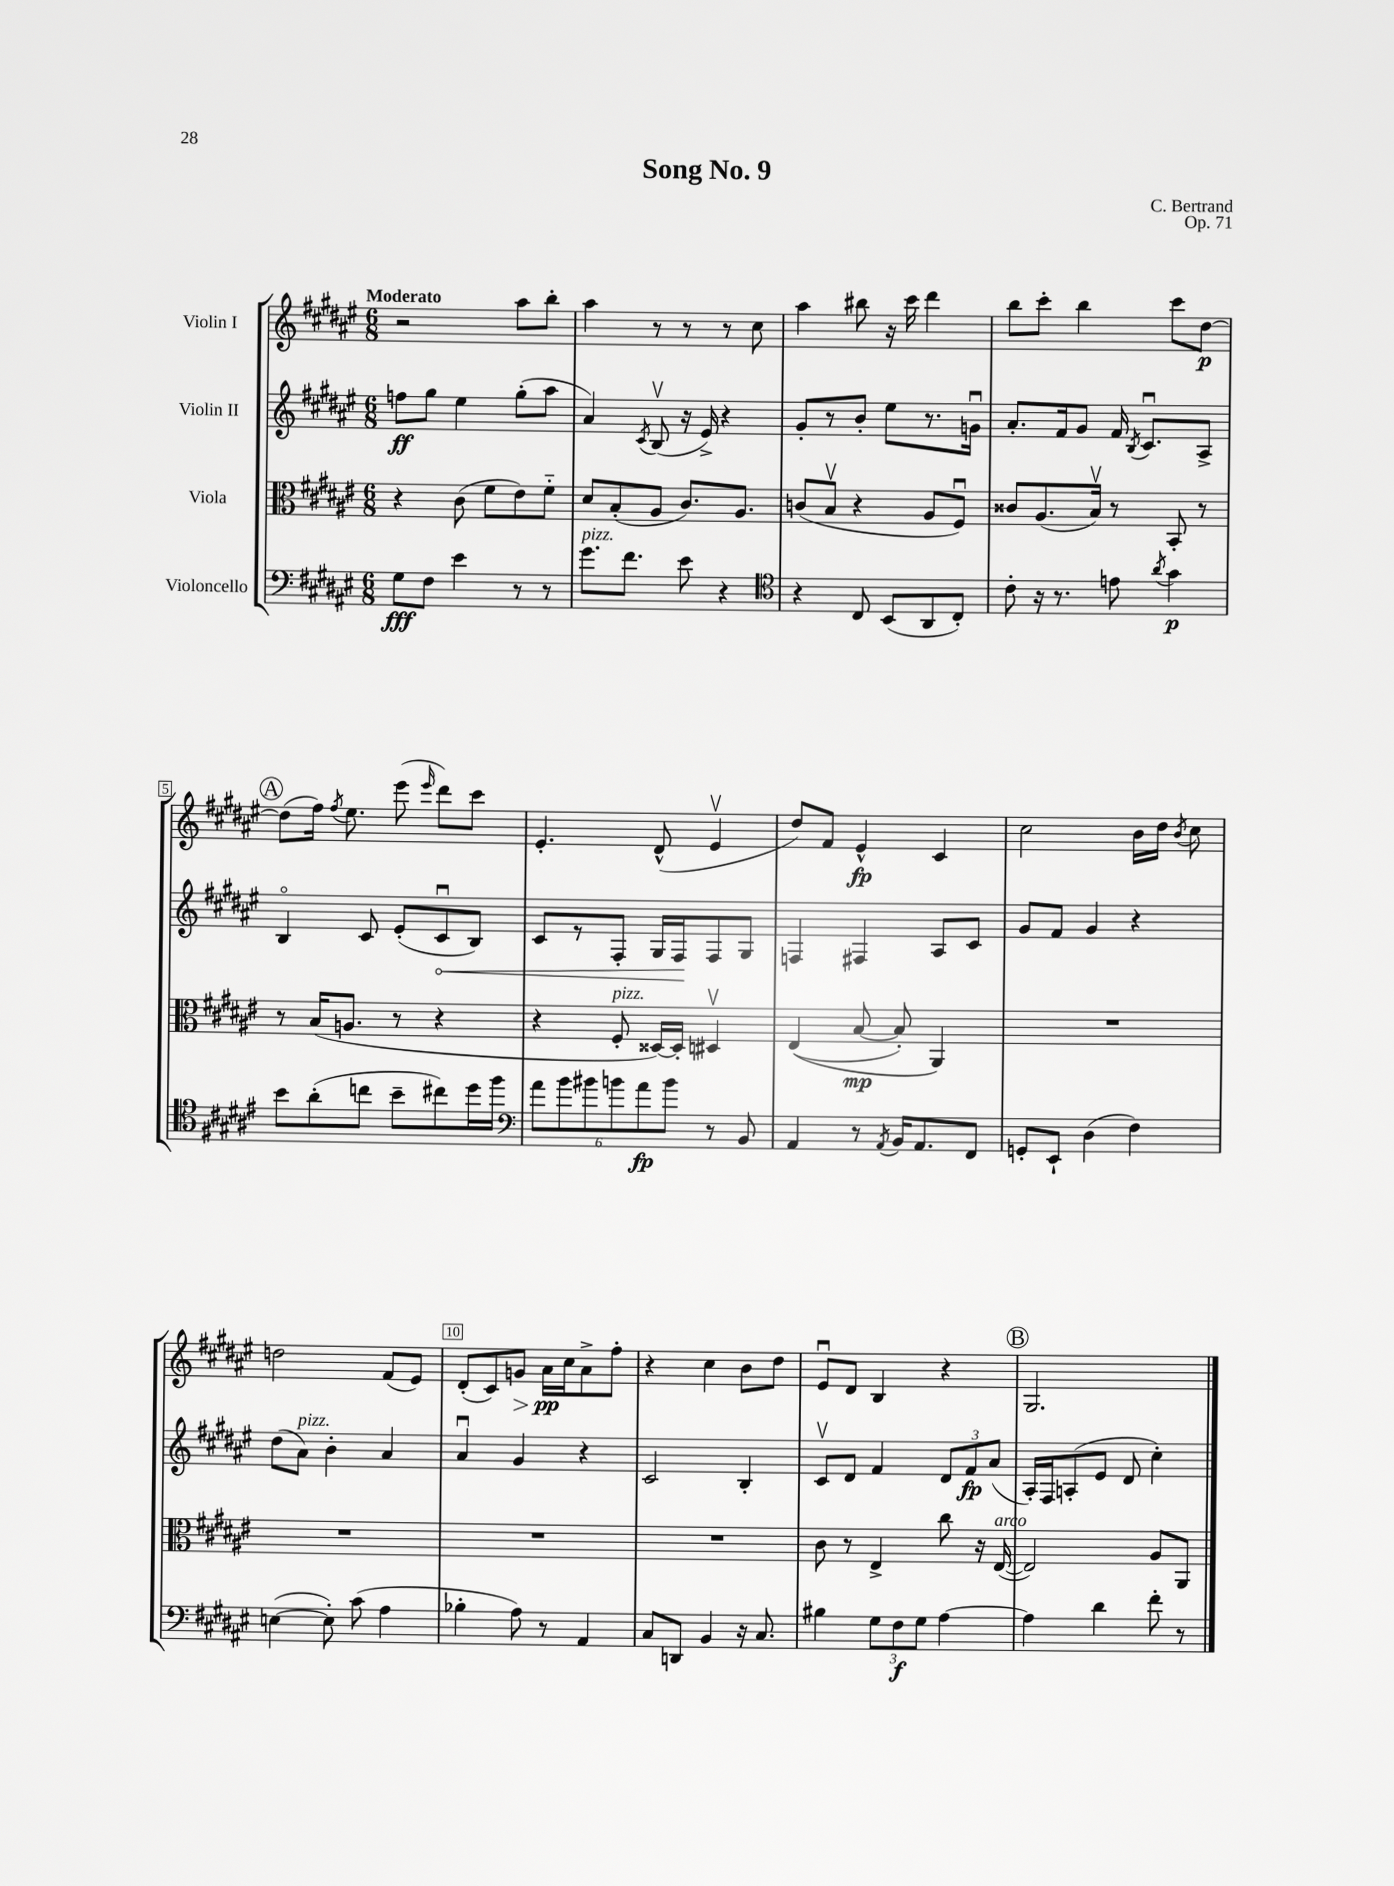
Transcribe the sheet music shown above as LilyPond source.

\header { title = "Song No. 9" composer = "C. Bertrand" opus = "Op. 71" }
<<
\new StaffGroup <<
\new Staff = "s0" \with { instrumentName = "Violin I" } {
    \clef treble \key fis \major \numericTimeSignature \time 6/8 \tempo "Moderato"
    \autoBeamOff r2 ais''8[ b''8]-. |
    ais''4 r8 r8 r8 cis''8 |
    ais''4 bis''8 r16 cis'''16 dis'''4 |
    b''8[ cis'''8]-. b''4 cis'''8[ dis''8]~\p |
    \mark \markup { \circle "A" } dis''8[( fis''16]) \acciaccatura { fis''8 } eis''8. eis'''8( \grace { eis'''16 } dis'''8[) cis'''8] |
    eis'4.-. dis'8-^( eis'4\upbow |
    dis''8[) fis'8] eis'4-^\fp cis'4 |
    cis''2 b'16[ dis''16] \acciaccatura { b'8 } cis''8 |
    d''2 fis'8[( eis'8]) |
    dis'8[-.( cis'8) g'8]\> ais'16[\pp\! cis''16 ais'8-> fis''8]-. |
    r4 cis''4 b'8[ dis''8] |
    eis'8[\downbow dis'8] b4 r4 |
    \mark \markup { \circle "B" } gis2. \bar "|." |
}
\new Staff = "s1" \with { instrumentName = "Violin II" } {
    \clef treble \key fis \major \numericTimeSignature \time 6/8
    \autoBeamOff f''8[\ff gis''8] eis''4 gis''8[-.( ais''8] |
    ais'4) \acciaccatura { cis'8 } b8\upbow( r16 eis'16->) r4 |
    gis'8[-. r8 b'8]-. eis''8[ r8. g'16]\downbow |
    ais'8.[-. fis'16 gis'8] fis'16 \acciaccatura { b8 } cis'8.[\downbow ais8]-> |
    \mark \markup { \circle "A" } b4\flageolet cis'8 eis'8[-.( \once \override Hairpin.circled-tip = ##t cis'8\downbow\< b8]) |
    cis'8[ r8 fis8]-. gis16[ fis16\! fis8 gis8] |
    f4 fis4 ais8[ cis'8] |
    gis'8[ fis'8] gis'4 r4 |
    dis''8[( ais'8]^\markup { \italic "pizz." }) b'4-. ais'4 |
    ais'4\downbow gis'4 r4 |
    cis'2 b4-. |
    cis'8[\upbow dis'8] fis'4 \tuplet 3/2 { dis'8[ fis'8\fp ais'8]( } |
    \mark \markup { \circle "B" } ais16[-.) fis16 a8-.( eis'8] dis'8 cis''4-.) \bar "|." |
}
\new Staff = "s2" \with { instrumentName = "Viola" } {
    \clef alto \key fis \major \numericTimeSignature \time 6/8
    \autoBeamOff r4 cis'8( fis'8[ eis'8) fis'8]-_ |
    dis'8[ b8-.( ais8] cis'8.[) ais8.] |
    c'8[( b8]\upbow r4 ais8[ fis8]\downbow) |
    cisis'8[ ais8.( b16]\upbow) r8 b,8-. r8 |
    \mark \markup { \circle "A" } r8 b16[( a8.] r8 r4 |
    r4 fis8-.^\markup { \italic "pizz." } disis16[~) disis16]-. dis4\upbow |
    eis4(\( b8~\mp b8-.) ais,4\) |
    R2. |
    R2. |
    R2. |
    R2. |
    cis'8 r8 eis4-> cis''8 r16 eis16~^\markup { \italic "arco" }( |
    \mark \markup { \circle "B" } eis2) ais8[ ais,8] \bar "|." |
}
\new Staff = "s3" \with { instrumentName = "Violoncello" } {
    \clef bass \key fis \major \numericTimeSignature \time 6/8
    \autoBeamOff gis8[\fff fis8] eis'4 r8 r8 |
    gis'8.[^\markup { \italic "pizz." } fis'8.] eis'8 r4 |
    \clef tenor r4 cis8 b,8[( ais,8 cis8]-.) |
    cis'8-. r16 r8. e'8 \acciaccatura { ais'8 } gis'4\p |
    \mark \markup { \circle "A" } b'8[ ais'8-.( c''8] b'8[-- cis''8) dis''16 fis''16] |
    \clef bass \tuplet 6/4 { ais'8[ b'8 bis'8 b'8 ais'8\fp b'8] } r8 b,8 |
    ais,4 r8 \acciaccatura { ais,8 } b,16[ ais,8. fis,8] |
    g,8[-. eis,8]-! dis4( fis4) |
    e4~( e8-.) cis'8( ais4 |
    bes4-. ais8) r8 ais,4 |
    cis8[ d,8] b,4 r16 cis8. |
    bis4 \tuplet 3/2 { gis8[ fis8\f gis8] } ais4~ |
    \mark \markup { \circle "B" } ais4 dis'4 fis'8-. r8 \bar "|." |
}
>>
>>
\layout { \context { \Score \override BarNumber.break-visibility = ##(#f #t #t) barNumberVisibility = #(every-nth-bar-number-visible 5) \override BarNumber.stencil = #(make-stencil-boxer 0.1 0.3 ly:text-interface::print) } }
